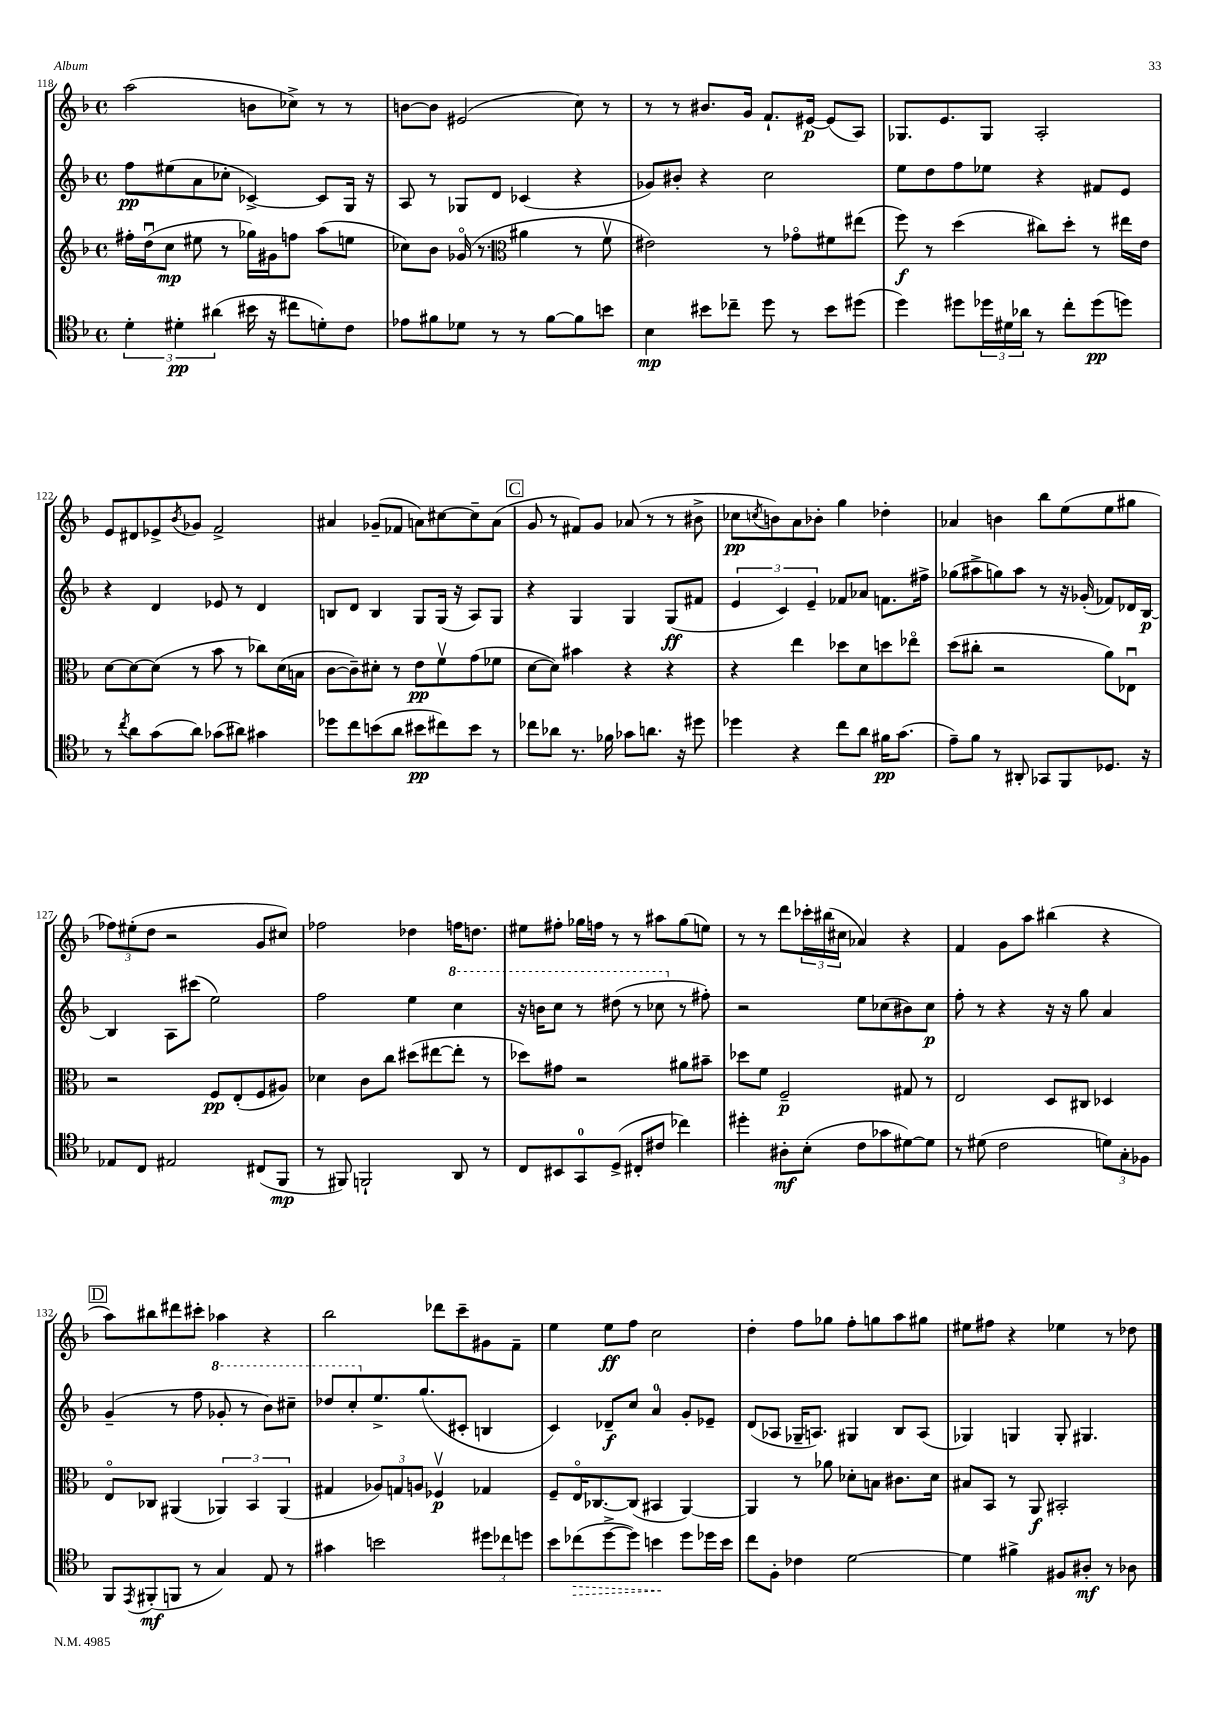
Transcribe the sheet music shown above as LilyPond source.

<<
\new StaffGroup <<
\new Staff = "s0" {
    \clef treble \key f \major \defaultTimeSignature \time 4/4
    a''2( b'8 ces''8->) r8 r8 |
    b'8~ b'8 eis'2( c''8) r8 |
    r8 r8 bis'8. g'16 f'8.-! eis'16~\p eis'8( a8) |
    ges8. e'8. ges8 a2-. |
    e'8 dis'8 ees'8-> \acciaccatura { bes'8 } ges'8 f'2-> |
    ais'4 ges'8--( fes'8 a'8) cis''8~ cis''8-- a'8( |
    \mark \markup { \box "C" } g'8 r8 fis'8) g'8 aes'8( r8 r8 bis'8-> |
    ces''8\pp \acciaccatura { c''8 } b'8) a'8 bes'8-. g''4 des''4-. |
    aes'4 b'4 bes''8 e''8( e''8 gis''8 |
    \tuplet 3/2 { fes''8) eis''8-.( d''8 } r2 g'8 cis''8) |
    fes''2 des''4 f''16 d''8. |
    eis''8 fis''8-. ges''16 f''16 r8 r8 ais''8 ges''8( e''8) |
    r8 r8 d'''8 \tuplet 3/2 { ces'''16-. bis''16( cis''16 } aes'4) r4 |
    f'4 g'8 a''8 bis''4( r4 |
    \mark \markup { \box "D" } a''8) bis''8 dis'''8 cis'''8-. aes''4 r4 |
    bes''2 des'''8 c'''8-- gis'8 f'8-- |
    e''4 e''8\ff f''8 c''2 |
    d''4-. f''8 ges''8 f''8-. g''8 a''8 gis''8 |
    eis''8 fis''8 r4 ees''4 r8 des''8 \bar "|." |
}
\new Staff = "s1" {
    \clef treble \key f \major \defaultTimeSignature \time 4/4
    f''8\pp eis''8( a'8 ces''8-. ces'4~->) ces'8 g16 r16 |
    a8 r8 ges8 d'8 ces'4( r4 |
    ges'8) bis'8-. r4 c''2 |
    e''8 d''8 f''8 ees''8 r4 fis'8 e'8 |
    r4 d'4 ees'8 r8 d'4 |
    b8 d'8 b4 g8 g16( r16 a8) g8 |
    \mark \markup { \box "C" } r4 g4 g4 g8\ff( fis'8 |
    \tuplet 3/2 { e'4 c'4) e'4-- } fes'8 aes'8 f'8. fis''16-> |
    ges''8( ais''8-> g''8) ais''8 r8 r16 ges'16-.( fes'8) des'16 bes16~\p |
    bes4 a8 cis'''8( e''2) |
    f''2 e''4 \ottava #1 c'''4 |
    r16 b''16 c'''8 r8 dis'''8( r8 ces'''8 \ottava #0 r8 fis''8-.) |
    r2 e''8 ces''8( bis'8) ces''8\p |
    f''8-. r8 r4 r16 r16 g''8 a'4 |
    \mark \markup { \box "D" } g'4--( r8 f''8 \ottava #1 ges''8-. r8 bes''8) cis'''8-- |
    des'''8 c'''8-. \ottava #0 e''8.-> g''8.( cis'8-. b4 |
    c'4) des'8--\f c''8 a'4-0 g'8-. ees'8-- |
    d'8( aes8 ges16-- a8.) gis4 bes8 a8( |
    ges4) g4 g8-. gis4. \bar "|." |
}
\new Staff = "s2" {
    \clef treble \key f \major \defaultTimeSignature \time 4/4
    fis''16-. d''16\downbow( c''8\mp eis''8 r8 ges''16) gis'16 f''8 a''8( e''8 |
    ces''8) bes'8 ges'16\flageolet( r8. \clef alto ais'4 r8 f'8\upbow |
    eis'2) r8 ges'8\flageolet fis'8 eis''8( |
    f''8\f) r8 d''4( cis''8) d''8-. r8 eis''16 e'16 |
    d'8~ d'8~ d'8( r8 bes'8 r8 ces''8) d'16( b16 |
    c'8~ c'8--) dis'8-. r8 e'8\pp f'8\upbow g'8( fes'8 |
    \mark \markup { \box "C" } d'8~ d'8) bis'4 r4 r4 |
    r4 e''4 des''8 d'8 d''8 ees''8\flageolet |
    d''8( cis''8-. r2 a'8) ees8\downbow |
    r2 f8\pp e8-.( f8 ais8) |
    des'4 c'8 c''8 dis''8( eis''8~ eis''8-. r8 |
    des''8) gis'8 r2 ais'8 bis'8-- |
    des''8 f'8 f2--\p gis8 r8 |
    e2 d8 cis8 des4 |
    \mark \markup { \box "D" } e8\flageolet ces8 ais,4( \tuplet 3/2 { aes,4) bes,4 aes,4( } |
    gis4 \tuplet 3/2 { aes8) g8 a8 } fes4\upbow\p ges4 |
    f8-- e16\flageolet ces8.~ ces8( bis,4 a,4~) |
    a,4 r8 aes'8 des'8-. b8 cis'8. des'16 |
    bis8 bes,8 r8 a,8\f bis,2-. \bar "|." |
}
\new Staff = "s3" {
    \clef tenor \key f \major \defaultTimeSignature \time 4/4
    \tuplet 3/2 { d'4-. dis'4-.\pp ais'4( } bis'16 r16 cis''8 d'8-.) c'8 |
    ees'8 fis'8 des'8 r8 r8 fis'8~ fis'8 b'8 |
    bes4\mp bis'8 ces''8-- d''8 r8 bis'8 dis''8( |
    d''4) dis''8 \tuplet 3/2 { des''16 dis'16 aes'16 } r8 c''8-. des''8\pp( d''8) |
    r8 \acciaccatura { c''8 } a'8 g'8( a'8) ges'8( ais'8) gis'4 |
    des''8 c''8 b'8( a'8 bis'8\pp cis''8) bis'8 r8 |
    \mark \markup { \box "C" } ces''8 aes'8 r8. fes'16 ges'8 a'8. r16 dis''8 |
    des''4 r4 c''8 a'8 fis'16\pp g'8.( |
    e'8--) f'8 r8 ais,8-. ges,8 f,8 des8. r16 |
    ees8 c8 eis2 cis8( f,8\mp |
    r8 fis,8) f,2-! a,8 r8 |
    c8 bis,8 g,8-0 d8->( cis8-. cis'8 ces''4) |
    dis''4-. ais8-.\mf bes8-.( c'8 ges'8 dis'8~) dis'8 |
    r8 dis'8( c'2 \tuplet 3/2 { d'8) g8-. fes8 } |
    \mark \markup { \box "D" } f,8 \acciaccatura { e,8 } fis,8-.\mf( f,8 r8 g4) e8 r8 |
    gis'4 b'2 \tuplet 3/2 { dis''8 ces''8 d''8 } |
    bes'8 \once \override Hairpin.style = #'dashed-line ces''8\>( d''8~-> d''8) b'4\! d''8 des''16 b'16 |
    c''8 f8-. ces'4 d'2~ |
    d'4 fis'4-> fis8 ais8-.\mf r8 aes8 \bar "|." |
}
>>
>>
\layout { \context { \Score currentBarNumber = #118 } }
